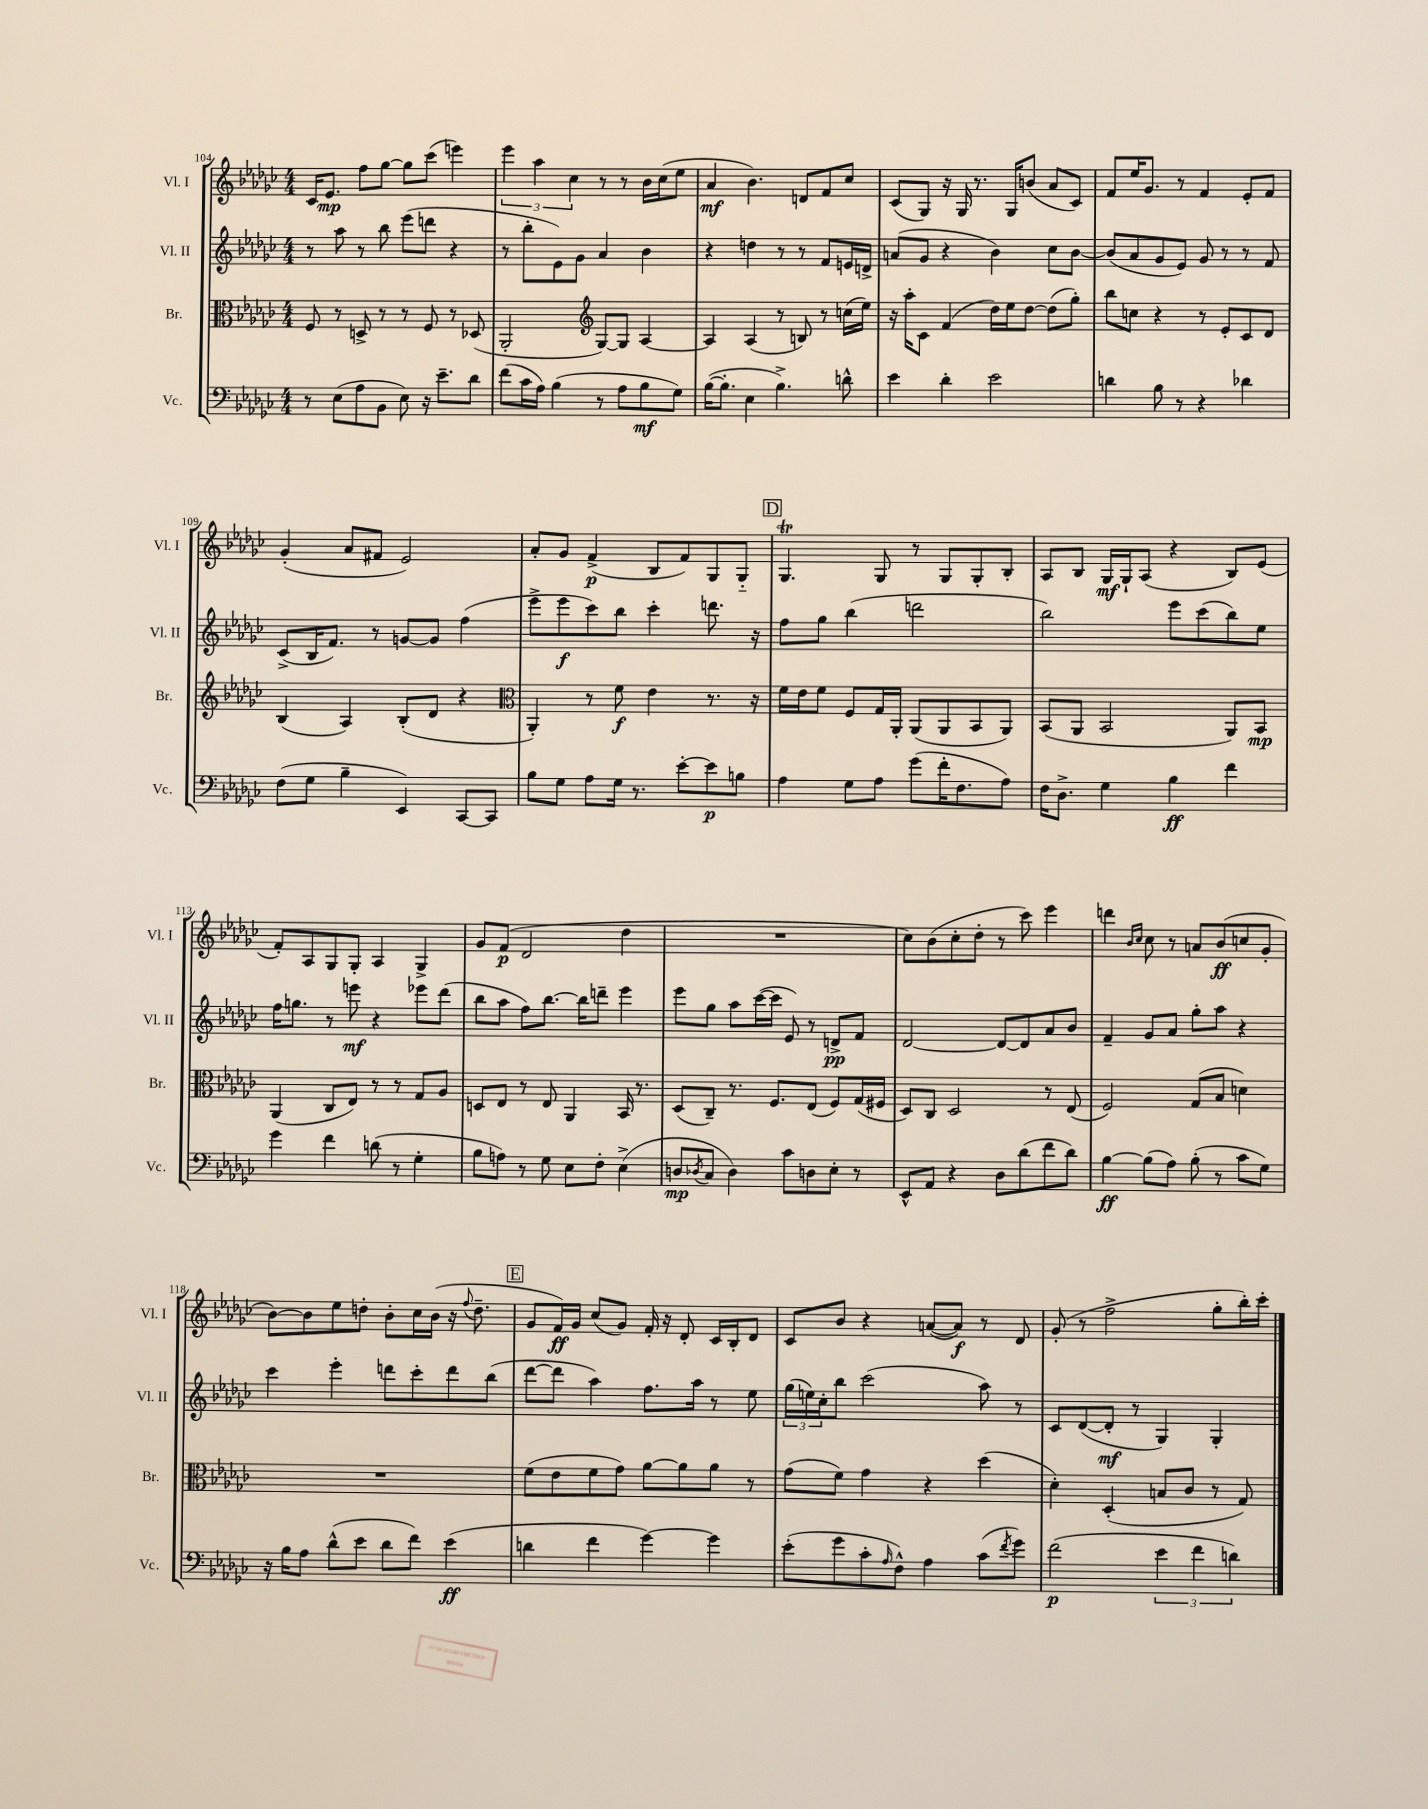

**kern	**dynam	**kern	**dynam	**kern	**dynam	**kern	**dynam
*part4	*part4	*part3	*part3	*part2	*part2	*part1	*part1
*staff4	*staff4	*staff3	*staff3	*staff2	*staff2	*staff1	*staff1
*I"Vc.	*	*I"Br.	*	*I"Vl. II	*	*I"Vl. I	*
*I'Vc.	*	*I'Br.	*	*I'Vl. II	*	*I'Vl. I	*
*clefF4	*	*clefC3	*	*clefG2	*	*clefG2	*
*k[b-e-a-d-g-c-]	*	*k[b-e-a-d-g-c-]	*	*k[b-e-a-d-g-c-]	*	*k[b-e-a-d-g-c-]	*
*M4/4	*	*M4/4	*	*M4/4	*	*M4/4	*
=104	=104	=104	=104	=104	=104	=104	=104
8r	.	8F/	.	8r	.	16c-/KL	.
.	.	.	.	.	.	8.e-/J	mp
(8E-\L	.	8r	.	8aa-\	.	.	.
8A-\	.	8Dn^/	.	8r	.	8ff\L	.
8BB-\J	.	8r	.	8bb-\	.	[8gg-\J	.
8E-\)	.	8r	.	(8eee-\L	.	8gg-\L]	.
16r	.	8F/	.	8dddn\J	.	(8ccc-\J	.
8.e-~\L	.	.	.	.	.	.	.
.	.	8r	.	4r	.	4eeen\)	.
8d-\J	.	(8D-X/	.	.	.	.	.
=105	=105	=105	=105	=105	=105	=105	=105
(8f\L	.	2AA-'/	.	8r	.	6eee-\	.
16c-\L	.	.	.	8bb-'\L	.	.	.
.	.	.	.	.	.	6aa-\	.
16A-\JJ)	.	.	.	.	.	.	.
(4B-\	.	.	.	8e-\)	.	.	.
.	.	.	.	.	.	6cc-\	.
.	.	.	.	8g-\J	.	.	.
*	*	*clefG2	*	*	*	*	*
8r	.	[8G-/L)	.	4a-/	.	8r	.
8A-\L	.	8G-/J]	.	.	.	8r	.
8B-\	mf	[4A-/	.	4b-\	.	16b-\LL	.
.	.	.	.	.	.	(16cc-\J	.
8G-\J)	.	.	.	.	.	8ee-\J	.
=106	=106	=106	=106	=106	=106	=106	=106
([16B-\KL	.	4A-/]	.	4r	.	4a-/	mf
8.B-'\J]	.	.	.	.	.	.	.
4E-\	.	(4A-/	.	4ddn\	.	4.b-\)	.
4.B-^\)	.	8r	.	8r	.	.	.
.	.	8Bn/)	.	8r	.	8dn/L	.
.	.	8r	.	8f/L	.	8f/	.
8dn^^\	.	(16ccn\LL	.	16en/L	.	8cc-/J	.
.	.	16ee-\JJ)	.	16dn^/JJ	.	.	.
=107	=107	=107	=107	=107	=107	=107	=107
4e-\	.	16r	.	(8an/L	.	(8c-/L	.
.	.	16aa-'\KL	.	.	.	.	.
.	.	8c-\J	.	8g-/J	.	8G-/J)	.
4d-'\	.	(4f/	.	4r	.	16r	.
.	.	.	.	.	.	16G-/	.
.	.	.	.	.	.	8.r	.
2e-\	.	16dd-\LL)	.	4b-\)	.	.	.
.	.	16ee-\J	.	.	.	16G-/KL	.
.	.	[8dd-\J	.	.	.	(8bn/J	.
.	.	(8dd-\L]	.	8cc-\L	.	8a-/L	.
.	.	8gg-'\J)	.	[8b-\J	.	8c-/J)	.
=108	=108	=108	=108	=108	=108	=108	=108
4dn\	.	8bb-\L	.	(8b-/L]	.	8f/L	.
.	.	8ccn\J	.	8a-/	.	16ee-/K	.
.	.	.	.	.	.	8.g-/J	.
8B-\	.	4r	.	8g-/	.	.	.
8r	.	.	.	8e-/J)	.	8r	.
4r	.	8r	.	8g-/	.	4f/	.
.	.	8e-'/L	.	8r	.	.	.
4d-X\	.	8c-/	.	8r	.	8e-'/L	.
.	.	8d-/J	.	8f/	.	8f/J	.
!!LO:LB:g=z
=109	=109	=109	=109	=109	=109	=109	=109
(8F\L	.	(4B-/	.	(8c-^/L	.	(4g-'/	.
8G-\J	.	.	.	16B-/K	.	.	.
.	.	.	.	8.f/J)	.	.	.
4B-~\	.	4A-/)	.	.	.	8a-/L	.
.	.	.	.	8r	.	8f#X/J	.
4EE-/)	.	(8B-'/L	.	[8gn/L	.	2e-/)	.
.	.	8d-/J	.	8g/J]	.	.	.
[8CC-/L	.	4r	.	(4ff\	.	.	.
8CC-/J]	.	.	.	.	.	.	.
=110	=110	=110	=110	=110	=110	=110	=110
*	*	*clefC3	*	*	*	*	*
8B-\L	.	4AA-'/)	.	8eee-^\L	.	8a-'/L	.
8G-\J	.	.	.	8eee-\	f	8g-/J	.
8A-\L	.	8r	.	8ccc-\)	.	(4f^/	p
16G-\Jk	.	8f\	f	8bb-\J	.	.	.
8.r	.	.	.	.	.	.	.
.	.	4e-\	.	4ccc-'\	.	8B-/L	.
[8e-'\L	.	.	.	.	.	8f/)	.
8e-\]	p	8.r	.	8.dddn\	.	8G-/	.
8Bn\J	.	.	.	.	.	8G-/J	.
.	.	16r	.	16r	.	.	.
!!LO:REH:place=s1:t=D
=111	=111	=111	=111	=111	=111	=111	=111
4A-\	.	16f\LL	.	8ff\L	.	4.G-T/	.
.	.	16e-\J	.	.	.	.	.
.	.	8f\J	.	8gg-\J	.	.	.
8G-\L	.	8F/L	.	(4bb-\	.	.	.
8A-\J	.	16G-/L	.	.	.	8G-/	.
.	.	16AA-'/JJ	.	.	.	.	.
(8g-\L	.	(8AA-/L	.	2dddn\	.	8r	.
16f'\K	.	8AA-/	.	.	.	8G-/L	.
8.F\	.	.	.	.	.	.	.
.	.	8BB-/	.	.	.	8G-'/	.
8A-\J)	.	8AA-/J)	.	.	.	8B-'/J	.
=112	=112	=112	=112	=112	=112	=112	=112
16F\KL	.	(8BB-/L	.	2bb-\)	.	8A-/L	.
8.D-^\J	.	.	.	.	.	.	.
.	.	8AA-/J	.	.	.	8B-/J	.
4G-\	.	2BB-/	.	.	.	16G-/LL	mf
.	.	.	.	.	.	16G-`/J	.
.	.	.	.	.	.	(8A-/J	.
4B-\	ff	.	.	8eee-\L	.	4r	.
.	.	.	.	(8ccc-\	.	.	.
4f\	.	8AA-/L)	.	8bb-\)	.	8B-/L)	.
.	.	8BB-/J	mp	8ee-\J	.	(8e-/J	.
!!LO:LB:g=z
=113	=113	=113	=113	=113	=113	=113	=113
4g-\	.	(4AA-/	.	16ff\KL	.	8f'/L)	.
.	.	.	.	8.ggn\J	.	.	.
.	.	.	.	.	.	8A-/	.
4f\	.	8C-/L	.	8r	.	8G-/	.
.	.	8E-/J)	.	8eeen\	mf	8G-'/J	.
(8dn\	.	8r	.	4r	.	4A-/	.
8r	.	8r	.	.	.	.	.
4G-'\	.	8G-/L	.	8eee-X\L	.	4G-^/	.
.	.	8A-/J	.	(8ddd-\J	.	.	.
=114	=114	=114	=114	=114	=114	=114	=114
8B-\L	.	8Dn/L	.	8bb-\L	.	8g-/L	.
8An\J)	.	8E-/J	.	8aa-\J	.	(8f/J	p
8r	.	8r	.	8ff\L)	.	2d-/	.
8G-\	.	8E-/	.	[8.bb-\J	.	.	.
8E-\L	.	4AA-/	.	.	.	.	.
.	.	.	.	16bb-\KL]	.	.	.
8F'\J	.	.	.	8dddn~\J	.	.	.
(4E-^\	.	16BB-/	.	4eee-\	.	4dd-\	.
.	.	8.r	.	.	.	.	.
=115	=115	=115	=115	=115	=115	=115	=115
8Dn/L	mp	(8D-/L	.	8eee-\L	.	1r	.
8qD-X/	.	.	.	.	.	.	.
8C-/J	.	8C-~/J)	.	8gg-\J	.	.	.
4D-\)	.	8.r	.	8aa-\L	.	.	.
.	.	.	.	([16ccc-\L	.	.	.
.	.	8.F/L	.	16ccc-\JJ]	.	.	.
8c-\L	.	.	.	8e-/)	.	.	.
8Dn\	.	(8E-/J	.	8r	.	.	.
8E-'\J	.	8F/L)	.	8dn^/L	pp	.	.
8r	.	(16G-/L	.	8f/J	.	.	.
.	.	16F#X/JJ	.	.	.	.	.
=116	=116	=116	=116	=116	=116	=116	=116
8EE-^^/L	.	8D-/L)	.	[2d-/	.	8cc-\L)	.
8AA-/J	.	8C-/J	.	.	.	(8b-\	.
4r	.	2D-/	.	.	.	8cc-'\	.
.	.	.	.	.	.	8dd-'\J	.
8D-\L	.	.	.	8d-/L_	.	8r	.
(8d-\	.	.	.	8d-/]	.	8ccc-\)	.
8f\	.	8r	.	8a-/	.	4eee-\	.
8d-\J)	.	(8E-/	.	8b-/J	.	.	.
=117	=117	=117	=117	=117	=117	=117	=117
[4B-\	ff	2F/)	.	4f~/	.	4dddn\	.
.	.	.	.	.	.	16qqb-/LL	.
.	.	.	.	.	.	16qqcc-/JJ	.
(8B-\L]	.	.	.	8g-/L	.	8cc-\	.
8A-\J)	.	.	.	8a-/J	.	8r	.
(8B-'\	.	(8G-/L	.	8gg-'\L	.	8an/L	.
8r	.	8B-/J	.	8aa-\J	.	(8b-/	ff
8c-\L	.	4dn\)	.	4r	.	8ccn/	.
8G-\J)	.	.	.	.	.	8g-'/J	.
!!LO:LB:g=z
=118	=118	=118	=118	=118	=118	=118	=118
16r	.	1r	.	4ccc-\	.	[8b-\L)	.
16B-\KL	.	.	.	.	.	.	.
8A-\J	.	.	.	.	.	8b-\]	.
(8d-^^\L	.	.	.	4eee-'\	.	8ee-\	.
8e-\J	.	.	.	.	.	8ddn'\J	.
8d-\L	.	.	.	8dddn\L	.	8b-'\L	.
8f\J)	.	.	.	8ccc-'\	.	16cc-\L	.
.	.	.	.	.	.	(16b-\JJ	.
(4e-\	ff	.	.	8ddd\	.	16r	.
.	.	.	.	.	.	8qqff/	.
.	.	.	.	.	.	8.dd~\	.
.	.	.	.	(8bb-\J	.	.	.
!!LO:REH:place=s1:t=E
=119	=119	=119	=119	=119	=119	=119	=119
4dn\	.	(8f\L	.	[8ddd-\L	.	8g-/L	.
.	.	8e-\	.	8ddd-\J]	.	16f/L)	ff
.	.	.	.	.	.	16g-/JJ	.
4f\	.	8f\	.	4aa-\)	.	(8cc-/L	.
.	.	8g-\J)	.	.	.	8g-/J)	.
[4g-\)	.	[8a-\L	.	8.ff\L	.	16f'/	.
.	.	.	.	.	.	16r	.
.	.	8a-\]	.	.	.	8d-'/	.
.	.	.	.	16aa-\Jk	.	.	.
4g-\]	.	8a-\J	.	8r	.	16c-/LL	.
.	.	.	.	.	.	16B-'/J	.
.	.	8r	.	8ee-\	.	8d-/J	.
=120	=120	=120	=120	=120	=120	=120	=120
(8e-'\L	.	(8g-\L	.	(24gg-\LL	.	8c-/L	.
.	.	.	.	24een\)	.	.	.
.	.	.	.	24cc-'\J	.	.	.
8g-\	.	8f\J)	.	8bb-\J	.	8b-/J	.
8c-'\	.	4g-\	.	(2ccc-\	.	4r	.
16qqA-/	.	.	.	.	.	.	.
8F^^\J)	.	.	.	.	.	.	.
4A-\	.	4r	.	.	.	([8an/L	.
.	.	.	.	.	.	8a/J])	f
(8c-\L	.	(4dd-\	.	8aa-\)	.	8r	.
8qf/	.	.	.	.	.	.	.
8g-\J)	.	.	.	8r	.	8d-/	.
=121	=121	=121	=121	=121	=121	=121	=121
(2f\	p	4d-'\)	.	8c-/L	.	(8g-'/	.
.	.	.	.	([8d-/	.	8r	.
.	.	(4D-'/	.	8d-'/J]	mf	2ff^\	.
.	.	.	.	8r	.	.	.
6e-\	.	8Bn/L	.	4G-/)	.	.	.
.	.	8c-/J	.	.	.	.	.
6f\	.	.	.	.	.	.	.
.	.	8r	.	4G-'/	.	8gg-'\L	.
6dn\)	.	.	.	.	.	.	.
.	.	8G-/)	.	.	.	16bb-'\L)	.
.	.	.	.	.	.	16ccc-'\JJ	.
==	==	==	==	==	==	==	==
*-	*-	*-	*-	*-	*-	*-	*-
